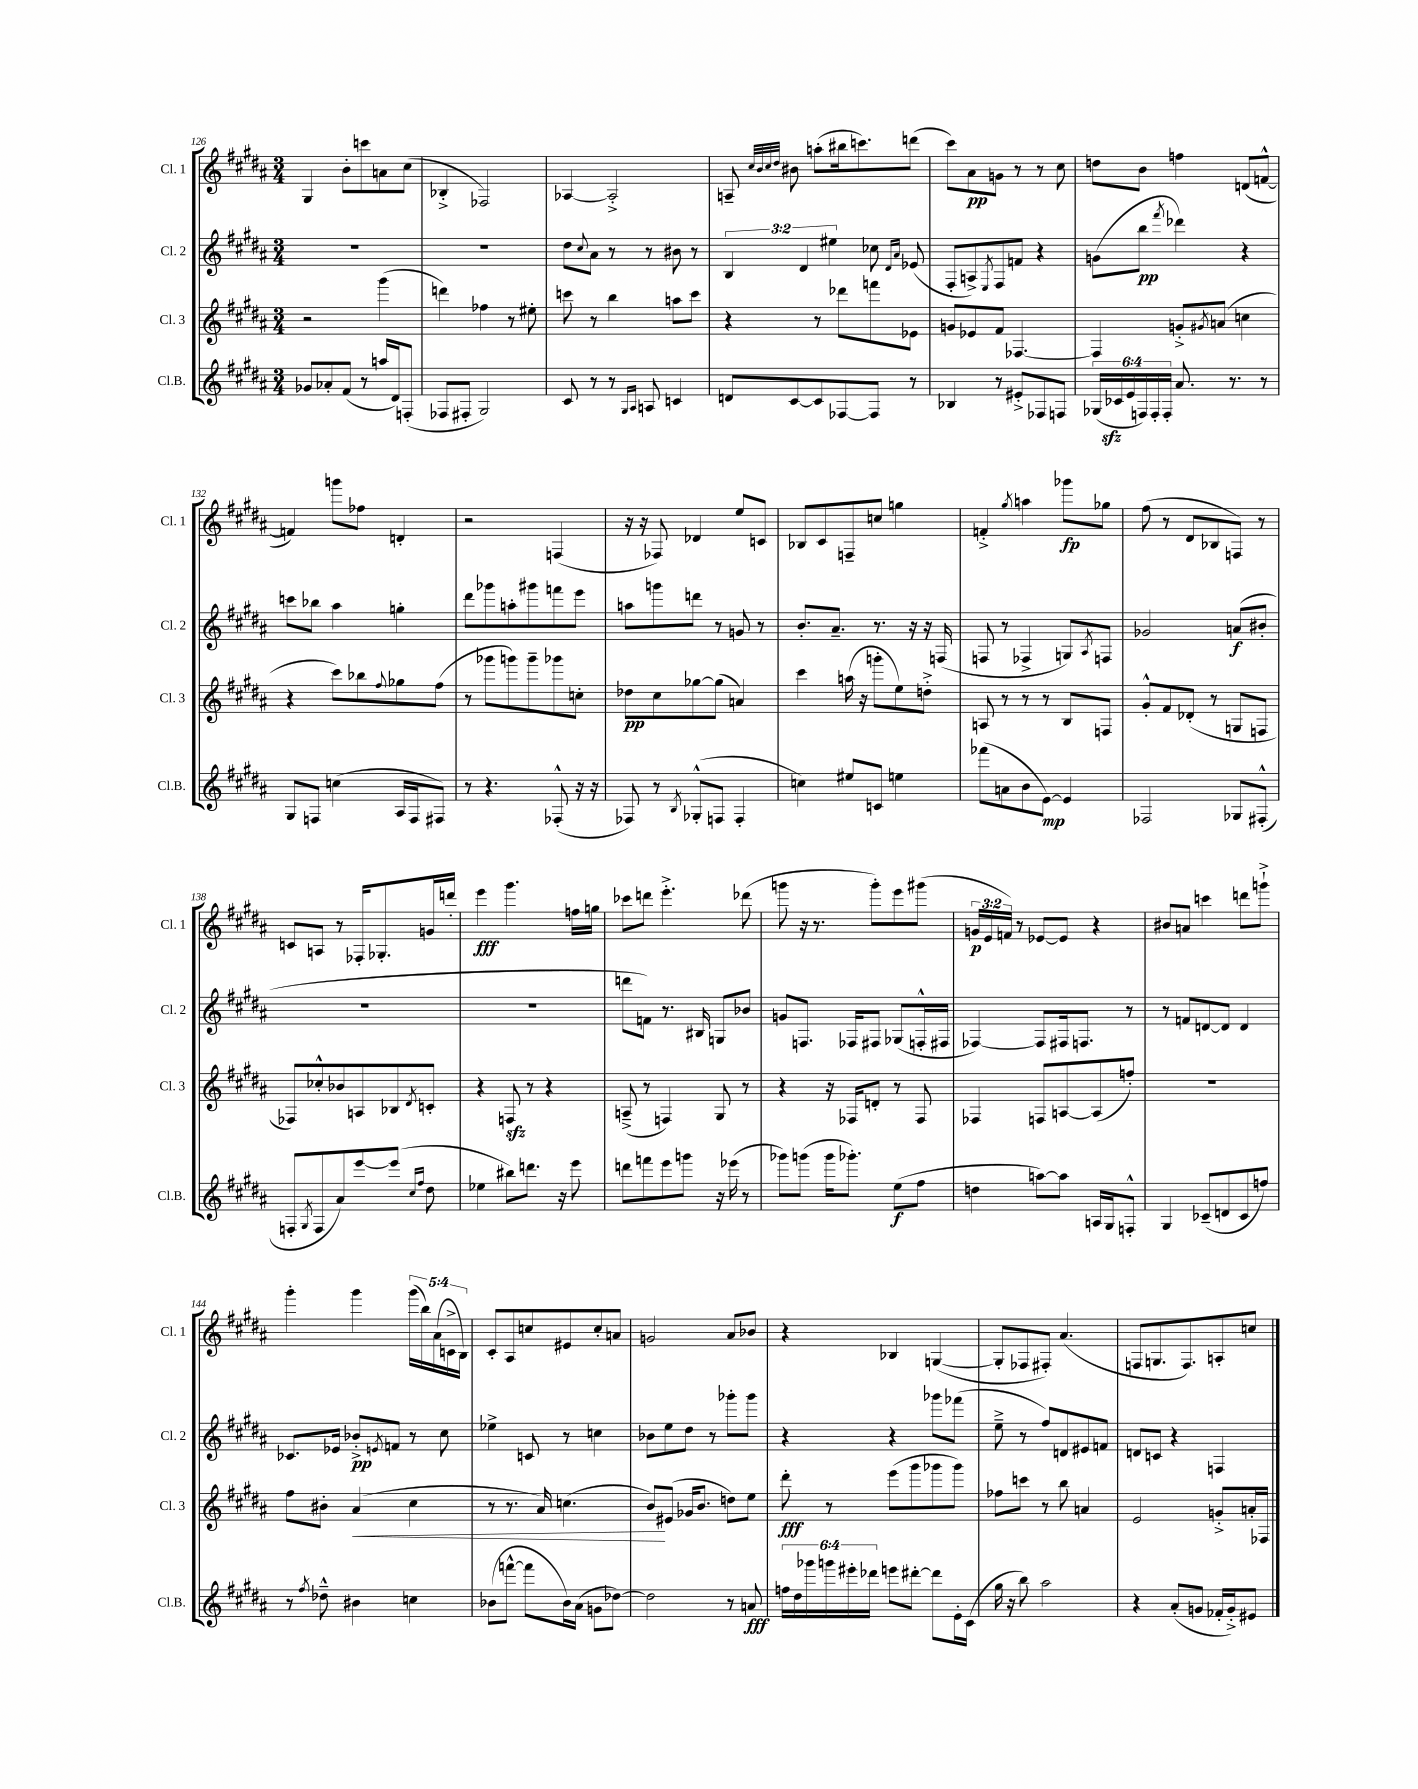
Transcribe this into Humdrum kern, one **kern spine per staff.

**kern	**kern	**kern	**kern
*staff4	*staff3	*staff2	*staff1
*clefG2	*clefG2	*clefG2	*clefG2
*k[f#c#g#d#a#]	*k[f#c#g#d#a#]	*k[f#c#g#d#a#]	*k[f#c#g#d#a#]
*M3/4	*M3/4	*M3/4	*M3/4
8g-/L	2r	2.r	4G#/
8a-'/	.	.	.
(8f#/J	.	.	8b'\L
8r	.	.	8ccc\
16aa/LL	(4ggg#\	.	8a\
16d#/J)	.	.	.
(8F'/J	.	.	(8cc#\J
=	=	=	=
8F-/L	4ddd\)	2.r	4B-'^/
8F#'/J	.	.	.
2G#/)	4ff-\	.	2F-/)
.	8r	.	.
.	8ee#'\	.	.
=	=	=	=
8c#/	8ccc\	8dd#\L	[4A-/
.	.	8qqcc#/	.
8r	8r	8a#\J	.
8r	4bb\	8r	2A-'^/]
16qqG#/LL	.	.	.
16qqA#/JJ	.	.	.
8A/	.	8r	.
4c/	8aa\L	8b#\	.
.	8ccc\J	8r	.
=	=	=	=
8d/L	4r	6B/	8A~/
.	.	.	32qqcc#/LLL
.	.	.	32qqb/
.	.	.	32qqcc#/
.	.	.	32qqdd#/JJJ
[8c#/	.	.	8b#\
.	.	6d#/	.
8c#/]	8r	.	(8aa'\L
.	.	6ee#\	.
[8F-/	8ddd-\L	.	16bb#\k
.	.	.	8.ccc\)
8F-/]J	8fff\	8cc-\	.
.	.	16qqd#/LL	.
.	.	16qqa#/JJ	.
8r	8e-\J	(8e-/	(8ddd\J
=	=	=	=
4B-/	8g/L	8F#'/L	8ccc#\L)
.	8e-/	8A^/)	8a#\
.	.	8qE/	.
8r	8f#/J	8F#/	8g\J
8e#'^/L	[4.F-/	8f/J	8r
8F-/	.	4r	8r
8F/J	.	.	8cc#\
=	=	=	=
(24G-/LL	4F-/]	(8g\L	8dd\L
24c-/	.	.	.
24e/	.	.	.
24F/)	.	8bb\J	8b\J
24F'/	.	.	.
24F'/JJ	.	.	.
.	.	8qfff#/	.
8.a#/	8g'^/L	4ddd-\)	4ff\
.	8qg#/	.	.
.	(8a/J	.	.
8.r	.	.	.
.	4cc\	4r	(8d/L
8r	.	.	[8f^^/J
=	=	=	=
8G#/L	4r	8ccc\L	4f/])
8F/J	.	8bb-\J	.
(4cc\	8ccc#\L)	4aa#\	8ggg\L
.	8bb-\	.	8ff-\J
.	8qqff#/	.	.
16A#/LL	8gg-\	4gg'\	4d'/
16F/J	.	.	.
8F#/J)	(8ff#\J	.	.
=	=	=	=
8r	8r	8ddd#\L	2r
4.r	8ggg-\L	8ggg-\	.
.	8ggg\)	8aa'\	.
.	8ggg~\	8ggg#\	.
(8F-'^^/	8ggg-\	8fff\	(4F/
16r	8cc'\J	8eee\J	.
16r	.	.	.
=	=	=	=
8F-/)	8dd-\L	8aa\L	16r
.	.	.	16r
8r	8cc#\	8ggg\	8F-/)
8qB/	.	.	.
(8G-'^^/L	[8gg-\	8ddd\J	4d-/
8F/J	(8gg-\]J	8r	.
4F'/	4a/)	8g/	8ee/L
.	.	8r	8c/J
=	=	=	=
4cc\)	4ccc#\	8.b'/L	8B-/L
.	.	.	8c#/
.	.	8.a#~/J	.
8ee#/L	(16aa\	.	8F~/
.	16r	.	.
8c/J	8ggg'\L	8.r	8cc/J
4ee\	8ee\)	.	4gg\
.	.	16r	.
.	8dd'^\J	16r	.
.	.	(16F/	.
=	=	=	=
(8fff-\L	8A/	8F/	4f'^/
8a\	8r	8r	.
.	.	.	8qgg#/
8b\	8r	4F-^/	4aa\
[8e\J)	8r	.	.
4e/]	8B/L	8G/L)	8ggg-\L
.	.	8qA#/	.
.	8F/J	8F/J	8gg-\J
=	=	=	=
2F-/	8g#'^^/L	2g-/	(8ff#\
.	8f#/	.	8r
.	(8d-'/J	.	8d#/L
.	8r	.	8B-/
8G-/L	8G/L	(8a/L	8F/J)
(8F#'^^/J	8F/J	8b#'/J	8r
=	=	=	=
8F'/L	8F-/L)	2.r	8c/L
8qG#/	.	.	.
8F/	8cc-'^^/	.	8A/J
8a#/)	8b-/	.	8r
[8eee/	8A/	.	16F-'/LK
.	.	.	8.G-'/
(8eee/]J	8B-/	.	.
16qqcc#/LL	.	.	.
16qqff#/JJ	8qd#/	.	.
8dd#\	8c'/J	.	16g/L
.	.	.	16ddd'/JJ
=	=	=	=
4ee-\	4r	2.r	4eee\
8bb#\L)	8F/	.	4.ggg#\
8.ddd\J	8r	.	.
.	4r	.	.
16r	.	.	.
8eee\	.	.	16ff\LL
.	.	.	16gg\JJ
=	=	=	=
8ddd\L	(8A~^/	8ddd\L	8ccc-\L
8fff\	8r	8f\J)	8ddd\J
8eee\	4F/)	8.r	4.eee'^\
8ggg\J	.	.	.
.	.	16B#/	.
16r	8G#/	8G/L	.
(16eee-\	.	.	.
8r	8r	8b-/J	(8ddd-\
=	=	=	=
8ggg-\L)	4r	8g/L	8ggg\
(8ggg\J	.	8.F/J	16r
.	.	.	8.r
16ggg\LK	16r	.	.
8.ggg-'\J)	16F-/LK	16F-/LK	.
.	8d'/J	8F#/J	8ggg'\L)
(8ee\L	8r	(8G-/L	8eee\
8ff#\J	8F-/	16F'^^/L	(8ggg#\J
.	.	16F#/JJ	.
=	=	=	=
4dd\	4F-/	[4F-/)	24g/LL
.	.	.	24e/
.	.	.	24f/JJ)
.	.	.	8r
[8aa\L)	8F/L	8F-/]L	[8e-/L
8aa\]J	[8A/	16F#/k	8e-/]J
.	.	8.F/J	.
16A/LL	(8A/]	.	4r
16G#/J	.	.	.
8F'^^/J	8ff'/J)	8r	.
=	=	=	=
4G#/	2.r	8r	8b#/L
.	.	8f/L	8a/J
(8c-~/L	.	[8d/	4ccc\
8d/	.	8d/]J	.
8c-/	.	4d/	8ddd\L
8ff/J)	.	.	8ggg`^\J
=	=	=	=
8r	8ff#\L	8.c-/L	4ggg#'\
8qff#/	.	.	.
8dd-~^^\	8b#'\J	.	.
.	.	16e-/Jk	.
4b#\	(4a#/	8b-'^/L	4ggg#\
.	.	8qe/	.
.	.	8f/J	.
4cc\	4cc#\	8r	(20ggg#\LL
.	.	.	20bb\)
.	.	.	(20a#\
.	.	8cc#\	.
.	.	.	20c^\
.	.	.	20B\JJ)
=	=	=	=
(8b-\L	8r	4ee-^\	8c#'/L
[8fff^^\J	8.r	.	8A#/
8fff\]L	.	8c/	8cc/
.	16a#/)	.	.
16b-\L)	(4.cc\	8r	8e#/
(16a#\JJ	.	.	.
8g\L	.	4cc\	8cc'/
[8dd-\J)	.	.	8a/J
=	=	=	=
2dd-\]	8b/L)	8b-\L	2g/
.	(8e#/J	8ee\	.
.	16g-/LK	8dd#\J	.
.	8.b/J	.	.
.	.	8r	.
8r	8dd\L)	8ggg-'\L	8a#/L
8a/	8ee\J	8ggg-\J	8b-/J
=	=	=	=
24ff\LL	8ddd#'\	4r	4r
24dd#\	.	.	.
24ggg-\	.	.	.
24ggg\	8r	.	.
24eee#'\	.	.	.
24ddd-\JJ	.	.	.
8eee\L	(8eee\L	4r	4B-/
[8ddd#'\J	8ggg#\	.	.
8ddd#\]L	8ggg-\	8ggg-\L	([4G/
16e'\L	8ggg-\J)	(8fff-\J	.
(16c#\JJ	.	.	.
=	=	=	=
16gg#\	8ff-\L	8ee~^\	8G'/]L
16r	.	.	.
8bb\)	8ccc\J	8r	8F-/
2aa#\	8r	8ff#/L)	8F#'/J)
.	8bb\	8d/	(4.a#/
.	4a/	8e#/	.
.	.	8f/J	.
=	=	=	=
4r	2e/	8d/L	8F/L
.	.	8c/J	8.G/
(8a#'/L	.	4r	.
.	.	.	8.F/)
8g/J	.	.	.
16f-'/LL	8g'^/L	4F/	8A'/
16g'^/J)	.	.	.
8e#/J	16a'/L	.	8cc/J
.	16F-/JJ	.	.
==	==	==	==
*-	*-	*-	*-
